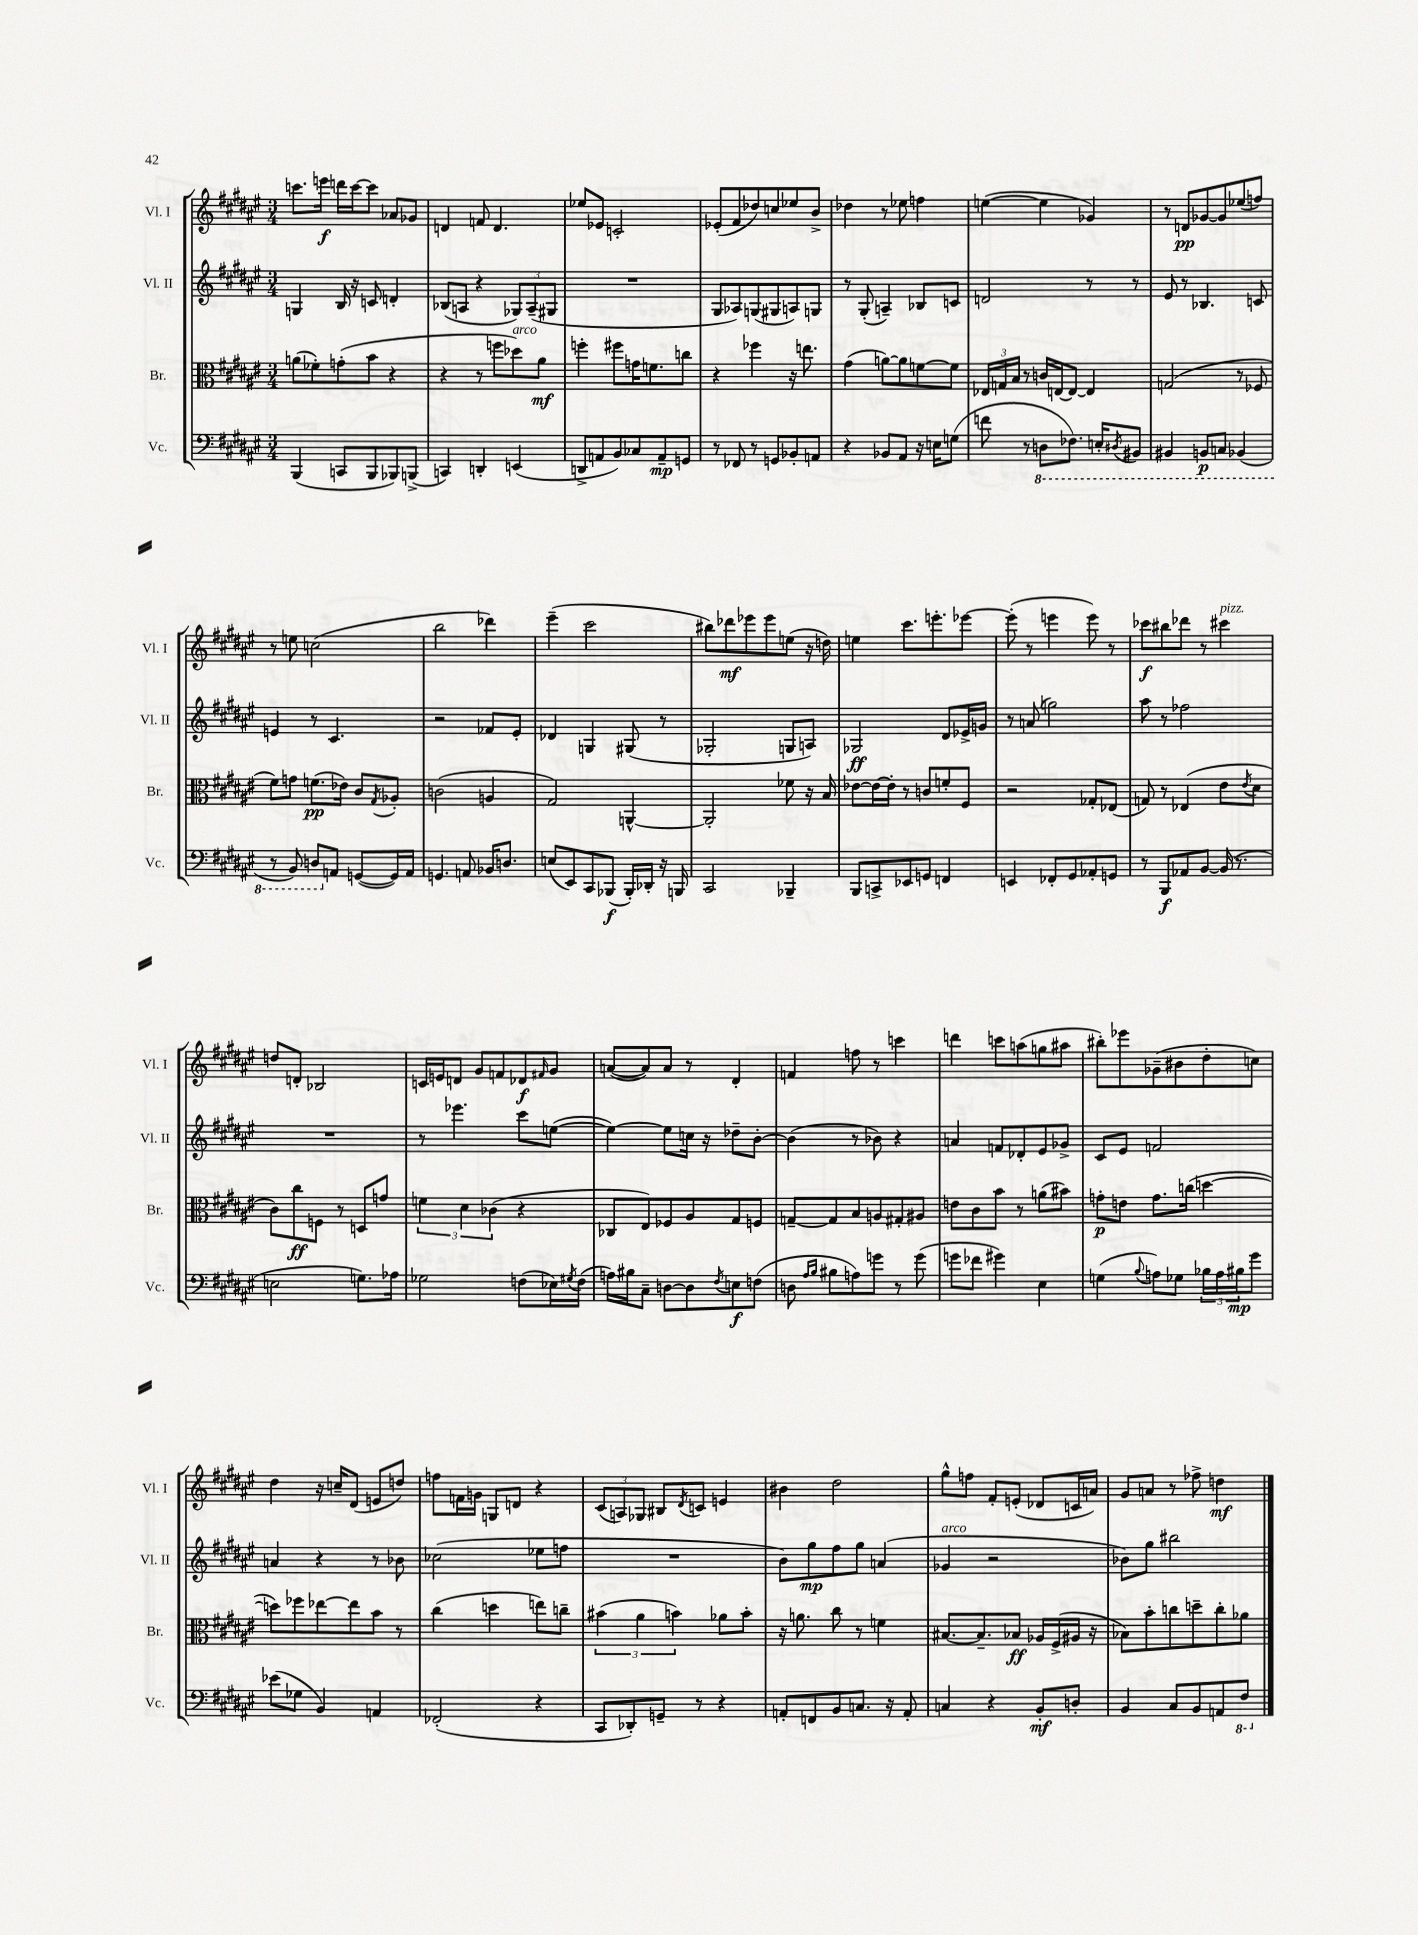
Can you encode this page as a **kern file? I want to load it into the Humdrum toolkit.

**kern	**kern	**kern	**kern
*staff4	*staff3	*staff2	*staff1
*clefF4	*clefC3	*clefG2	*clefG2
*k[f#c#g#d#a#e#]	*k[f#c#g#d#a#e#]	*k[f#c#g#d#a#e#]	*k[f#c#g#d#a#e#]
*M3/4	*M3/4	*M3/4	*M3/4
(4BBB	(8a	4G	8.ccc
.	8f-')	.	.
.	.	.	16eee
8CC	(8g'	16B	16ddd
.	.	16r	[16ccc
8BBB	8b	8c	8ccc]
8BBB-)	4r	4d'	8a-
(8BBB^	.	.	8g-
=	=	=	=
4CC)	4r	(8B-	4d
.	.	8A	.
4DD'	8r	4r	8f
.	8ff	.	4.d
(4EE	8dd-)	12G-)	.
.	.	(12A~	.
.	8a#	.	.
.	.	12G#	.
=	=	=	=
8DD^	4ff'	2.r	8ee-
8AA	.	.	8e-
8BB)	8ff#	.	2c'
8C-	16g	.	.
.	8.f	.	.
8AA~	.	.	.
8GG	8cc	.	.
=	=	=	=
8r	4r	8G#	(8e-'
8FF-	.	8A-)	8f#
8r	4ff-	(8G	8dd-)
8GG	.	8G#	8cc
8BB-'	16r	8A)	8ee-
.	8.ee	.	.
8AA	.	8G	8b^
=	=	=	=
4r	(4g#	8r	4dd-
.	.	(8G#'	.
8BB-	[8a)	4A~)	8r
8AA#	8a]	.	8ee-
16r	[8f	8B-	4ff
16E	.	.	.
(8G	8f]	8c	.
=	=	=	=
8f	24E-	2d	([4ee
.	24G	.	.
.	24B	.	.
8r	8r	.	.
8DD	16c	.	4ee]
.	[16E	.	.
8.FF-)	8E_	.	.
.	4E]	8r	4g-)
16EE'	.	.	.
8qDD#	.	.	.
8BBB#	.	8r	.
=	=	=	=
4BBB#	(2G	8e#	8r
.	.	8r	8d
8BBB	.	4.B-	[8g-
8CC	.	.	8g-]
(4BBB-	8r	.	(8ee-
.	8F-	8c	8ff)
=	=	=	=
8r	8f#)	4e	8r
8BBB)	8g	.	8ee
8DD	(8.f	8r	(2cc
8AA	.	4.c#	.
.	16e-)	.	.
([8GG	8c#	.	.
.	8qG#	.	.
16GG])	8A-'	.	.
16AA	.	.	.
=	=	=	=
4.GG	(2c	2r	2bb
8AA	.	.	.
16BB-	4A	8f-	4ddd-)
8.D	.	.	.
.	.	8e#'	.
=	=	=	=
(8E	2G#)	4d-	(4eee#~
8EE#)	.	.	.
8CC#	.	4G	2ccc#
(8BBB-	.	.	.
16BBB-')	[4AA^^	(8G#	.
16DD-'	.	.	.
16r	.	8r	.
16BBB	.	.	.
=	=	=	=
2CC#	2AA']	2G-'	8bb#)
.	.	.	8ddd-
.	.	.	8eee-
.	.	.	8eee-
4BBB-~	8f-	8G	(8ee
.	16r	8A)	16r
.	16B	.	16dd)
=	=	=	=
8BBB	[8e-	2G-	4ee
8CC^	16e-_	.	.
.	16e-']	.	.
8EE-	8r	.	8.ccc#
8GG	8c	.	.
.	.	.	8.eee'
4FF	8f'	8d#	.
.	8F#	16e-^	[8eee-
.	.	16g	.
=	=	=	=
4EE	2r	8r	(8eee-']
.	.	(8a	8r
8FF-'	.	2gg)	4eee
8GG#	.	.	.
8AA-'	8G-'	.	8eee)
8GG	(8E-	.	8r
=	=	=	=
8r	8G)	8aa#	8ccc-
8BBB	8r	8r	8bb#
8AA-	(4E-	2ff-	8ddd-
[8BB	.	.	8r
(16BB]	8e#	.	4ccc#
8.r	.	.	.
.	8qe#	.	.
.	8d#	.	.
=	=	=	=
2E	8c#)	2.r	8dd
.	8cc#	.	8d'
.	8F	.	2B-
.	8r	.	.
8.G)	8D	.	.
.	8g	.	.
16A-	.	.	.
=	=	=	=
2G-	6f	8r	16c
.	.	.	16e
.	.	4.eee-	8d
.	6d#	.	.
.	.	.	8g#
.	(6c-	.	.
.	.	.	8f
(8F	4r	8ccc#	8d-
.	.	.	16qqf#
16E-)	.	([8ee	8g#
8qG#	.	.	.
(16F	.	.	.
=	=	=	=
16A)	8C-	4ee_)	([8a
16B#	.	.	.
8C#~	8E#)	.	8a])
[8D	8F-	8ee]	8a
8D]	8A#	16cc	8r
.	.	16r	.
8qF#	.	.	.
8E	8G#	8dd-~	4d#'
(8F	8F	[8b'	.
=	=	=	=
8D	[8G~	(4b]	4f
16qqA#	.	.	.
16qqB	.	.	.
8B#	8G]	.	.
8A)	8B	8r	8ff
8g	8A	8b-)	8r
8r	8G#'	4r	4ccc
(8g	8A#	.	.
=	=	=	=
8g	8e	4a	4ddd
8f-	8c#	.	.
4g#)	8b	8f	8ccc
.	8r	8d-'	(8aa
4E#	(8a	8e#	8gg
.	8b#)	8g-^	8aa#
=	=	=	=
(4G	8g'	8c#	8bb#')
.	8e	8e#	8eee-
8qqB	.	.	.
8A)	8.g	2f	(8g-~
8G-	.	.	8b#
.	(16cc	.	.
24B-	[4dd	.	8dd#'
24A	.	.	.
24B#	.	.	.
8g#	.	.	8cc)
=	=	=	=
(8e-	8dd])	4a	4dd#
8G-	8ff-	.	.
4BB)	[8ee-	4r	16r
.	.	.	16cc~
.	8ee-]	.	(8d#
4AA	8b	8r	8e
.	8r	8b-	8dd)
=	=	=	=
(2FF-'	(4cc#	(2cc-	8ff
.	.	.	16f
.	.	.	16g
.	4dd	.	8G
.	.	.	8d
4r	8ee)	8ee-	4r
.	8cc~	8ff	.
=	=	=	=
8CC#	(6b#	2.r	(12c#
.	.	.	12A)
8DD-')	.	.	.
.	6a#	.	12G-
8GG~	.	.	8B#
.	6b)	.	.
.	.	.	8qd#
8r	.	.	8c
4r	8a-	.	4e
.	8b'	.	.
=	=	=	=
8AA'	16r	8b)	4b#
.	8.a	.	.
8FF	.	8gg#	.
8BB	8cc#	8ff#	2dd#
8.C	8r	8gg#	.
.	4f	(4a	.
16r	.	.	.
8AA'	.	.	.
=	=	=	=
4C	[8.B#	4g-	8gg#^^
.	.	.	8ff
.	8.B#~]	.	.
4r	.	2r	8f#'
.	8B-	.	(8e'
8BB'	16A-	.	8d-
.	(16F#^	.	.
8D'	16A#	.	16c
.	16r	.	16a)
=	=	=	=
4BB	8B-)	8b-)	8g#
.	8b'	8gg#	8a
8C#	8cc	2bb#	8r
8BB	8dd~	.	8ff-^
8AA	8cc'	.	4dd
8FF#	8a-	.	.
==	==	==	==
*-	*-	*-	*-
